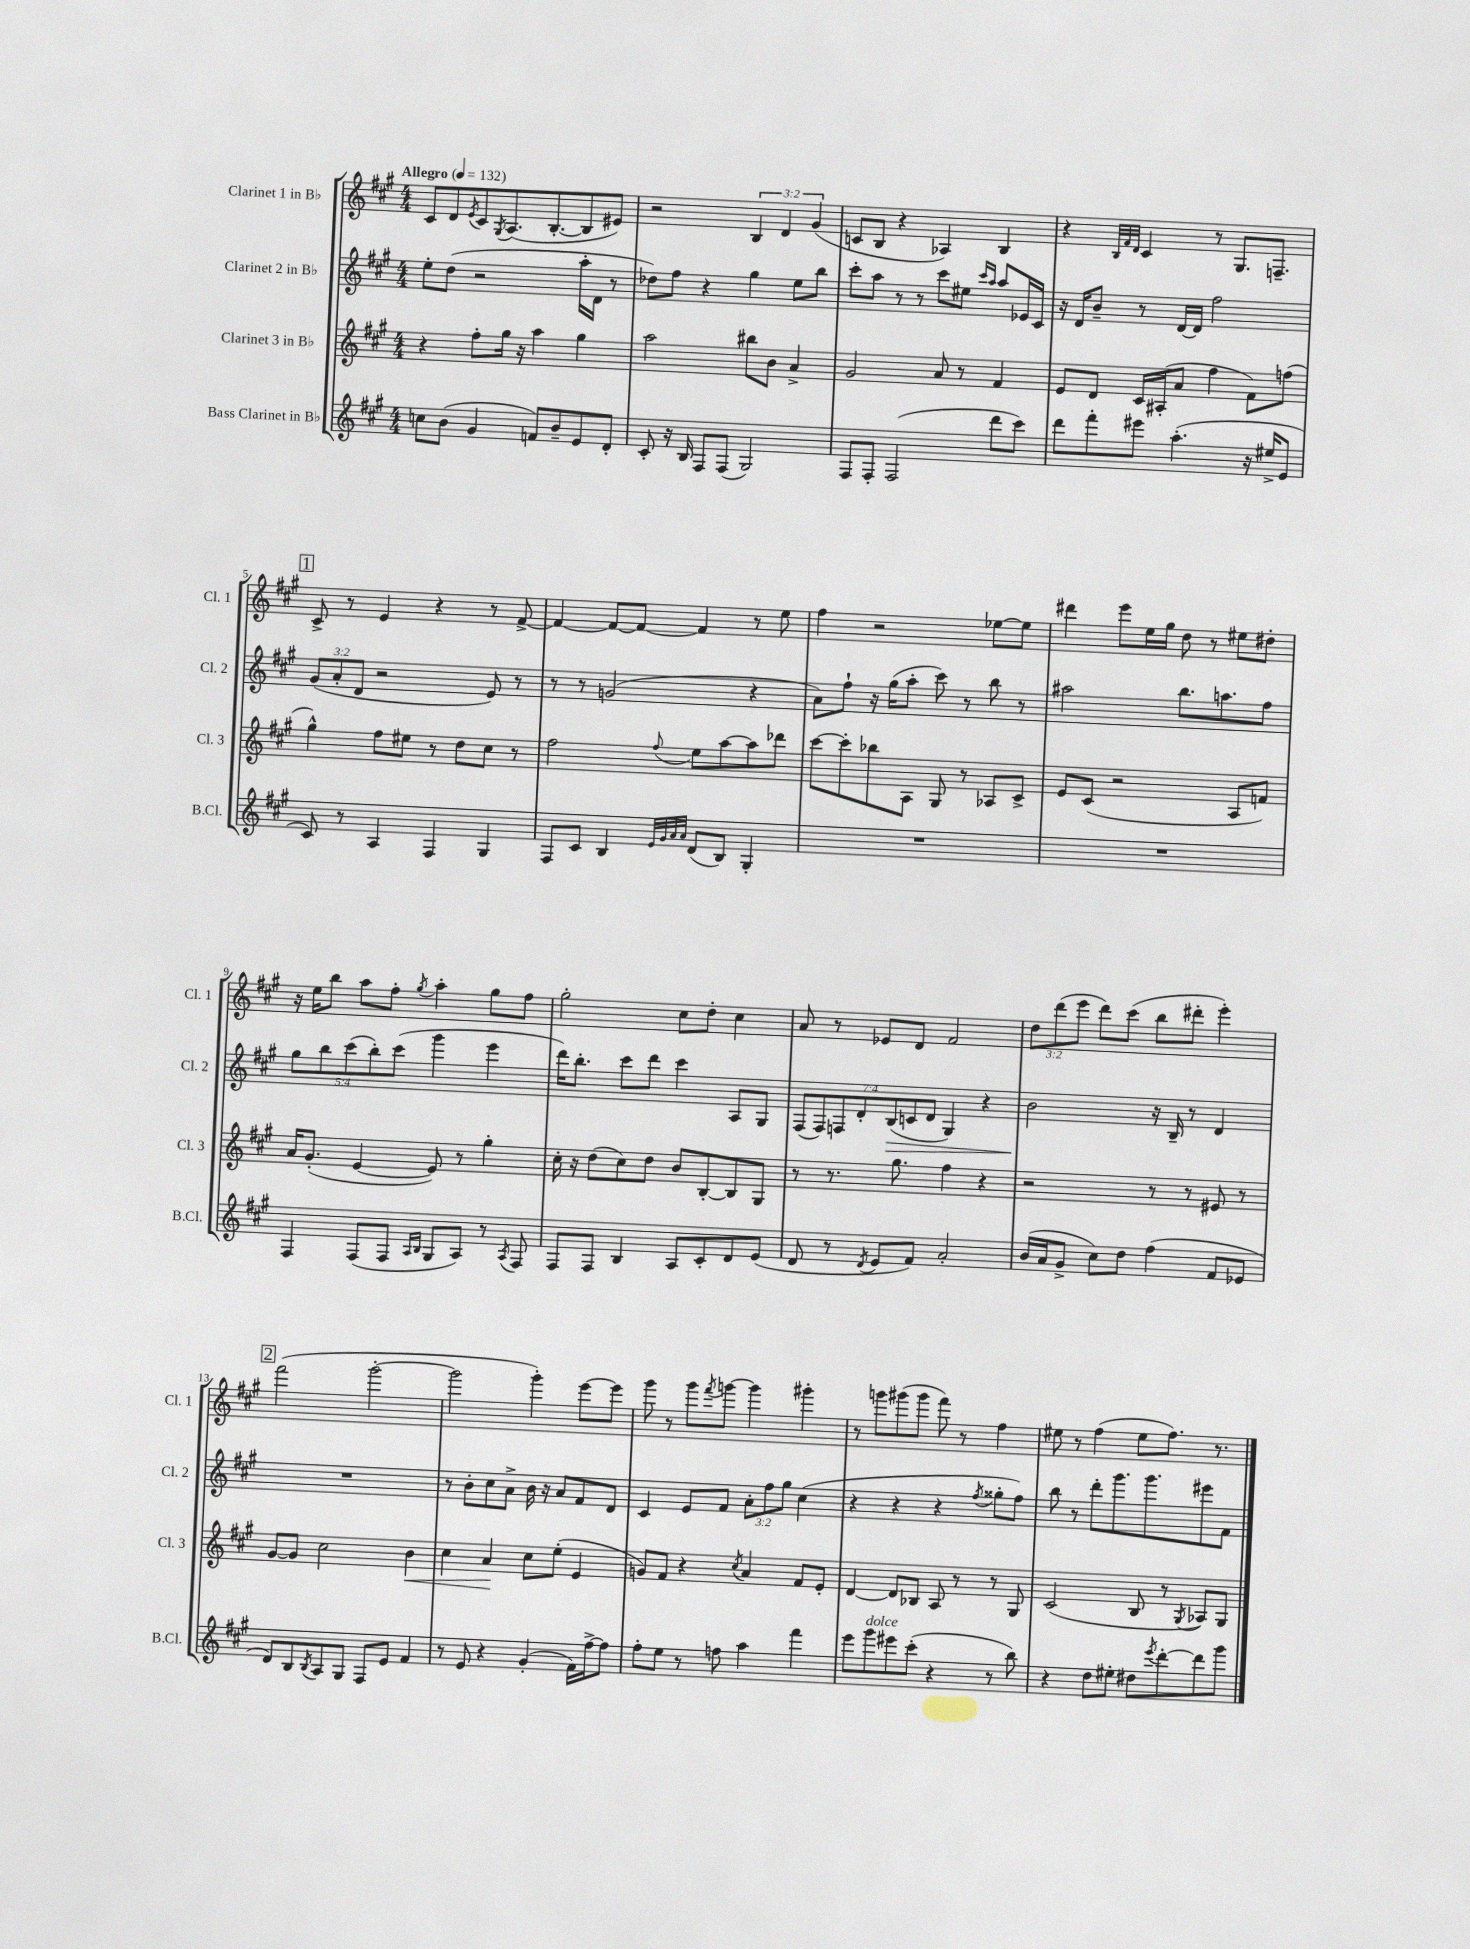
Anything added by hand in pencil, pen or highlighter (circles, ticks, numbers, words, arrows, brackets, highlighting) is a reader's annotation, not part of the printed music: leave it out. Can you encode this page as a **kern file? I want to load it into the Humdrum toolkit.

**kern	**kern	**kern	**kern
*staff4	*staff3	*staff2	*staff1
*clefG2	*clefG2	*clefG2	*clefG2
*k[f#c#g#]	*k[f#c#g#]	*k[f#c#g#]	*k[f#c#g#]
*M4/4	*M4/4	*M4/4	*M4/4
*MM132	*MM132	*MM132	*MM132
8cc\L	4r	8ee'\L	8c#/L
(8b\J	.	(8dd\J	8d/
.	.	.	8qe/
4g#/	8ff#'\L	2r	8c#/
.	.	.	8qG#/
.	16gg#\Jk	.	(8.A/
.	16r	.	.
8f/L)	4aa\	.	.
.	.	.	[8.B'/
8b~/	.	.	.
8e/	4gg#\	16aa'\LL	8B/]
.	.	16d\JJ	.
8d'/J	.	8r	8e#/J)
=	=	=	=
8c#'/	2aa\	8dd-\L)	2r
16r	.	8ff#\J	.
16B/	.	.	.
8F#/L	.	4r	.
(8F#/J	.	.	.
2G#/)	8bb#\L	4gg#\	6B/
.	8b\J	.	.
.	.	.	6d/
.	4a^/	8ee\L	.
.	.	.	(6g#/
.	.	8bb\J	.
=	=	=	=
8F#/L	2g#/	8ccc#'\L	8c/L
8F#'/J	.	8aa\J	8B/J
(2F#/	.	8r	4r
.	.	8r	.
.	8a/	8ccc#\L	4A-/)
.	8r	8ee#\J	.
.	.	16qqccc#/LL	.
.	.	16qqaa/JJ	.
8ddd\L	4f#/	8aa/L	4B/
8ccc#\J)	.	16e-/L	.
.	.	16c#/JJ	.
=	=	=	=
8ddd\L	8e/L	16r	4r
.	.	16d/LK	.
8fff#'\	8d/J	8b~/J	.
.	.	.	32qqB/LLL
.	.	.	32qqf#/
.	.	.	32qqd/JJJ
8eee#\J	16c#/LL	8r	4c#/
.	(16A#'/J	.	.
(4.aa'\	8a/J	[16d/LL	.
.	.	16d/]JJ	.
.	4ff#\	2ff#\	8r
.	.	.	8.G#/L
16r	8f#\L)	.	.
16ee#^/LK	.	.	8.F~/J
8e/J	(8ff\J	.	.
=	=	=	=
8c#/)	4gg#^^\)	(12g#/L	8c#^/
.	.	12a'/	.
8r	.	.	8r
.	.	12d/J	.
4A/	8ff#\L	2r	4e/
.	8ee#\J	.	.
4F#/	8r	.	4r
.	8dd\L	.	.
4G#/	8cc#\J	8e/)	8r
.	8r	8r	[8f#^/
=	=	=	=
8F#/L	2ff#\	8r	4f#/_
8c#/J	.	8r	.
4B/	.	(2g/	8f#/_L
.	.	.	8f#/_J
32qqe/LLL	.	.	.
32qqg#/	.	.	.
32qqa/	.	.	.
32qqa/JJJ	8qqff#/	.	.
(8d/L	8ee\L	.	4f#/]
8B/J)	[8aa\	.	.
4G#'/	8aa\]	4r	8r
.	8ddd-\J	.	8ee\
=	=	=	=
1r	[8ccc#\L	8a\L)	4ff#\
.	8ccc#'\]	8ff#`\J	.
.	8bb-\	16r	2r
.	.	(16gg#\LK	.
.	8A\J	8aa'\J	.
.	8G#/	8ccc#\)	.
.	8r	8r	.
.	8A-/L	8bb\	[8ee-\L
.	8c#^/J	8r	8ee-\]J
=	=	=	=
1r	8e/L	2aa#\	4ddd#\
.	(8c#/J	.	.
.	2r	.	8eee\L
.	.	.	16ee\L
.	.	.	16gg#\JJ
.	.	8.bb\L	8dd\
.	.	.	8r
.	.	8.aa\	.
.	8A/L	.	8ee#\L
.	8f/J)	8ff#\J	8dd#'\J
=	=	=	=
4F#/	16a/LK	10gg#\L	16r
.	(8.g#'/J	.	16ee\LK
.	.	10bb\	.
.	.	.	8bb\J
.	.	(10ccc#\	.
(8F#/L	[4e/	.	8aa\L
.	.	10bb'\)	.
8F#/J	.	.	8ff#'\J
.	.	(10ccc#\J	.
16qqA/LL	.	.	.
16qqB/JJ	.	.	8qgg#/
8G#/L	8e/])	4ggg#\	4aa'\
8A/J)	8r	.	.
8r	4gg#'\	4eee\	8gg#\L
8qA/	.	.	.
8F#/	.	.	8ff#\J
=	=	=	=
8F#/L	16cc#'\	16ddd\LK)	2gg#'\
.	16r	8.bb'\J	.
8F#/J	(8dd\L	.	.
4B/	8cc#\)	8ccc#\L	.
.	8dd\J	8ddd\J	.
8A/L	8b/L	4ccc#\	8cc#\L
8c#'/	[8B'/	.	8dd'\J
8d/	8B/]	8A/L	4cc#\
(8e/J	8G#/J	8G#/J	.
=	=	=	=
8d/	8r	(14F#/L	8a/
.	.	14F#/)	.
8r	8.r	.	8r
.	.	14F/	.
.	.	14d'/	.
8qd/	.	.	.
8e/L	.	.	8e-/L
.	.	(14B/	.
.	8.gg#\	.	.
.	.	14c/	.
8f#/J)	.	.	8d/J
.	.	14d/J	.
2a'/	4ff#\	4G#/)	2f#/
.	4r	4r	.
=	=	=	=
(16b/LL	2r	2b\	12dd\L
16a/J	.	.	.
.	.	.	(12ddd\
8g#^/J	.	.	.
.	.	.	12eee\J
8cc#\L)	.	.	8ddd\L)
8dd\J	.	.	(8ccc#\J
(4ff#\	8r	16r	8bb\L
.	.	16B~/	.
.	8r	8r	8ddd#'\J
8f#/L	8e#/	4d/	4eee'\)
8e-/J	8r	.	.
=	=	=	=
8d/L)	[8g#/L	1r	(2fff#\
8B/	8g#/]J	.	.
8qB/	.	.	.
8A/	2cc#\	.	.
8G#/J	.	.	.
8F#/L	.	.	[2ggg#'\
8e/J	.	.	.
4f#/	4b\	.	.
=	=	=	=
8r	4cc#\	8r	2ggg#\]
8e/	.	8b'\L	.
4r	4a/	8cc#\	.
.	.	8a^\J	.
(4g#'/	8cc#\L	16b\	4ggg#'\)
.	.	16r	.
.	(8ee'\J	8a/L	.
16f#\LL)	4e/	8f#/	[8eee\L
[16ff#^\J	.	.	.
8ff#\]J	.	8d/J	8eee\]J
=	=	=	=
8ff#'\L	8g/L)	4c#/	8ggg#\
8ee\J	8f#/J	.	8r
8r	4r	8e/L	8ggg#\L
.	.	.	8qfff#/
8ff\	.	8f#/J	[8ggg\J
.	8qcc#/	.	.
4aa\	4a/	12a'\L	4ggg\]
.	.	12ff#\	.
.	.	12gg#\J	.
4fff#\	8f#/L	(4cc#\	4ggg#'\
.	8e'/J	.	.
=	=	=	=
8eee\L	[4d/	4r	8r
8ggg#\	.	.	8ggg\L
8eee#\	8d/]L	4r	(8ggg#\
(8ccc#'\J	8B-/J	.	8ggg#\J
4r	8A/	4r	8fff#\)
.	8r	.	8r
.	.	8qff#/	.
8r	8r	8gg##'\L	4ff#\
8bb\)	8G#/	8ff#\J)	.
=	=	=	=
4r	(2c#/	8bb\	8ee#\
.	.	8r	8r
8dd\L	.	8ddd'\L	(4ff#\
8ee#'\J	.	8.ggg#\	.
8dd#\L	8B/	.	8ee#\L
.	.	8.ggg#\	.
8qeee/	.	.	.
[8ddd'\	8r	.	8.ff#\J)
.	8qG#/	.	.
8ddd\]	8A-/L)	8eee#\	.
.	.	.	8.r
8ggg#\J	8G#/J	8f#\J	.
==	==	==	==
*-	*-	*-	*-
